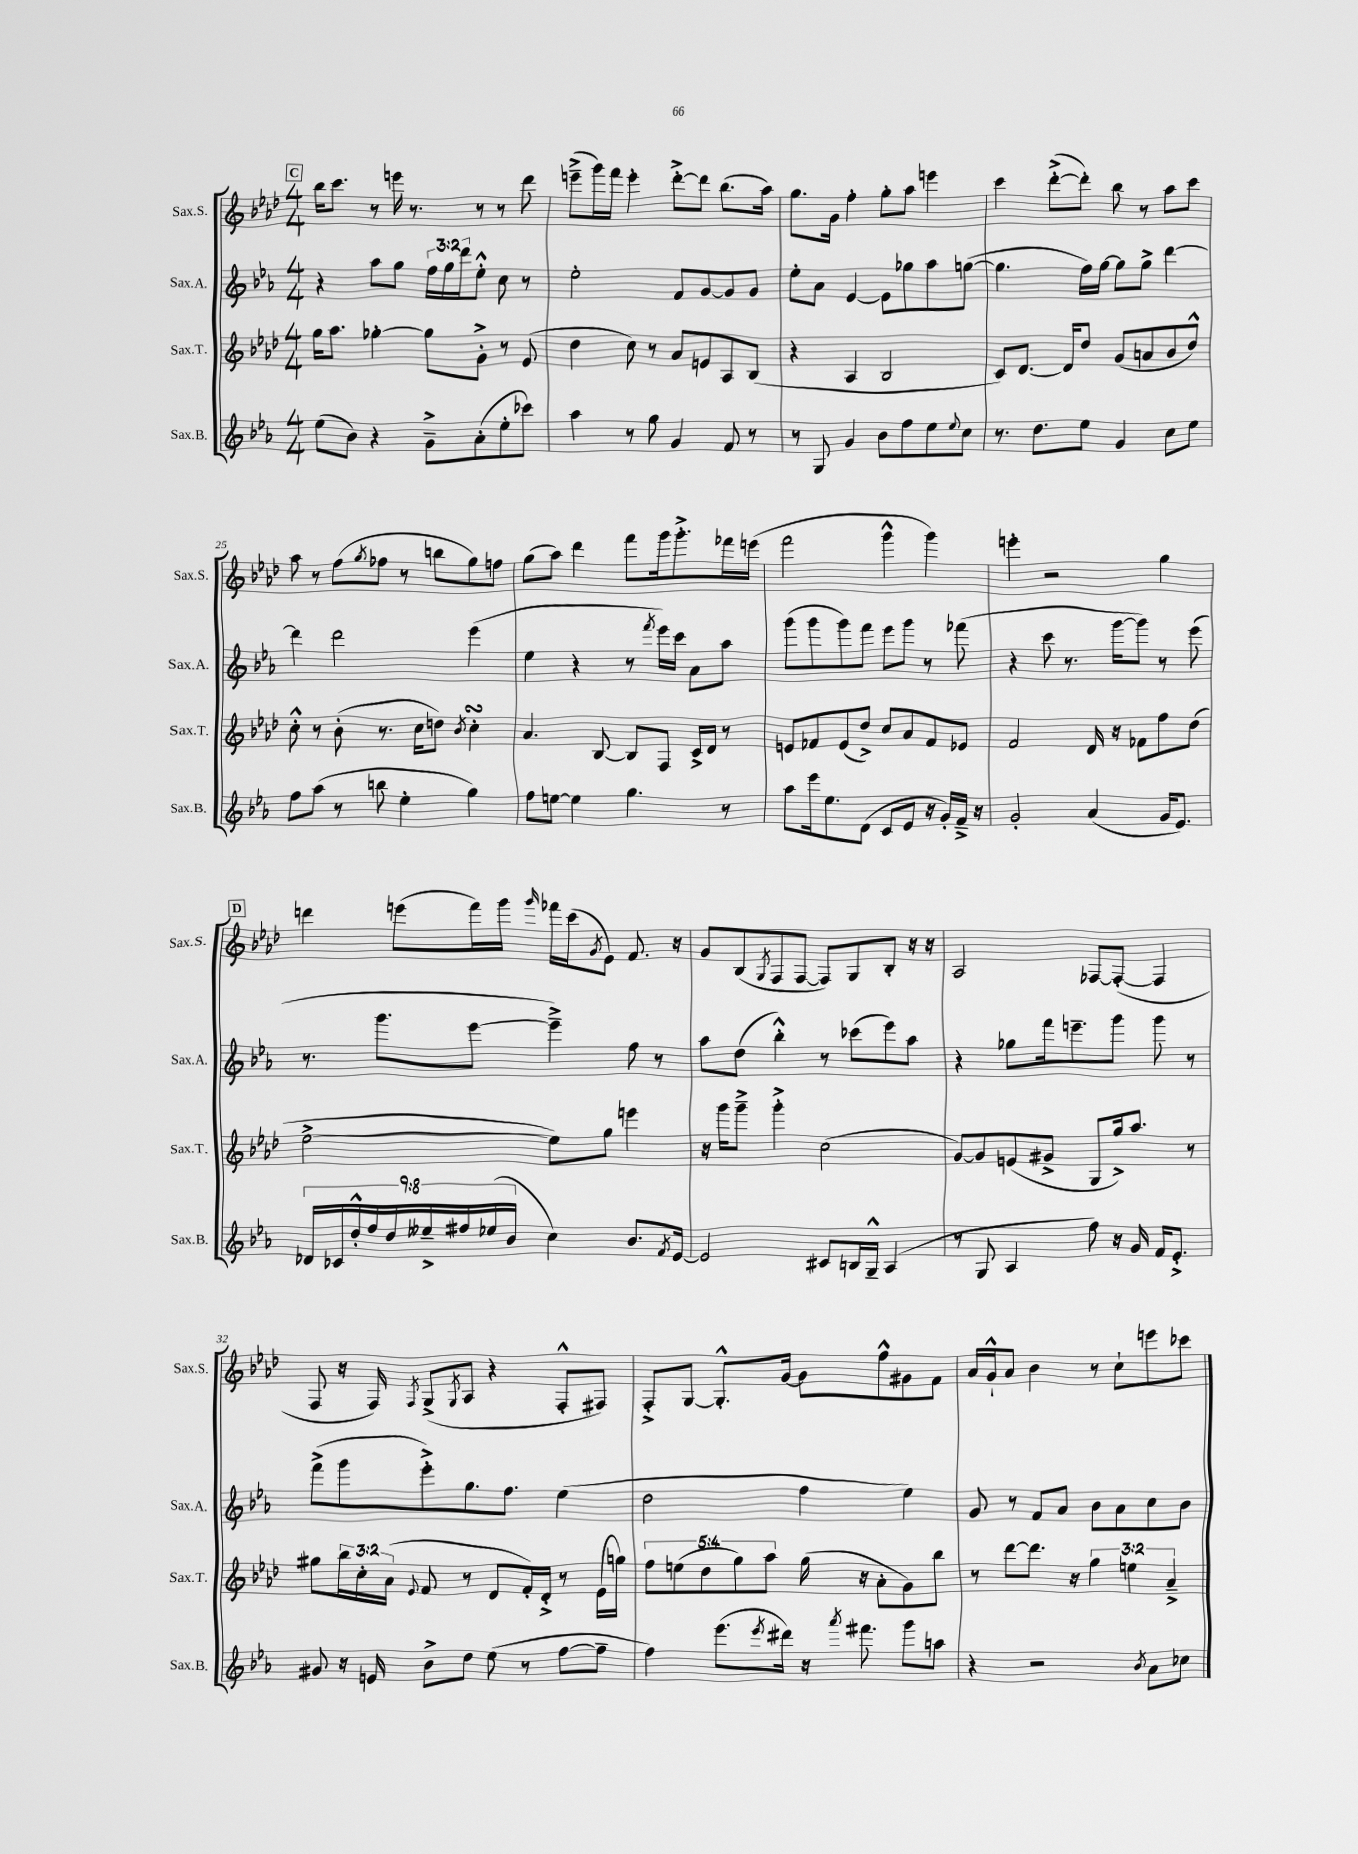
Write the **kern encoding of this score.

**kern	**kern	**kern	**kern
*staff4	*staff3	*staff2	*staff1
*clefG2	*clefG2	*clefG2	*clefG2
*k[b-e-a-]	*k[b-e-a-d-]	*k[b-e-a-]	*k[b-e-a-d-]
*M4/4	*M4/4	*M4/4	*M4/4
(8ee-	16gg	4r	16bb-
.	8.aa-	.	8.ccc
8b-)	.	.	.
4r	[4gg-'	8aa-	8r
.	.	8gg	16eee
.	.	.	8.r
8g~^	8gg-]	24ff	.
.	.	24gg	.
.	.	24ddd	.
(8a-'	8g'^	8ee-'^^	8r
8ee-'	8r	8cc	8r
8ccc-)	(8e-	8r	8ddd-
=	=	=	=
4aa-	4dd-	2ee-'	(8eee~^
.	.	.	16ggg)
.	.	.	16fff
8r	8cc)	.	4eee'
8gg	8r	.	.
4g	8a-	8f	[8ddd-'^
.	8e	[8g	8ddd-]
8f	8A-	8g]	(8.bb-
8r	(8B-	8g	.
.	.	.	16aa-)
=	=	=	=
8r	4r	8ee-'	8.gg
8G	.	8a-	.
.	.	.	16g
4g	4A-	[4e-	4ff'
8b-	2B-	8e-]	8gg'
8ff	.	8gg-	8aa-
8ee-	.	8aa-	4eee
8qqee-	.	.	.
8cc	.	([8gg	.
=	=	=	=
8.r	8c)	4.gg]	4ccc
.	[8.d-	.	.
8.dd	.	.	.
.	.	.	([8ddd-'^
.	16d-]	.	.
8ee-	8dd-	16ff)	8ddd-'])
.	.	[16gg	.
4g	(8g	8gg]	8bb-
.	8a	8gg^	8r
8cc	8b-	[4ddd	8aa-
8ee-	8dd-^^)	.	8ccc
=	=	=	=
8ff	8cc'^^	4ddd]	8aa-
(8aa-	8r	.	8r
8r	(8b-'	2ddd	(8ff
.	.	.	8qgg
8bb	8.r	.	8ff-
4ee-'	.	.	8r
.	16cc	.	.
.	8dd)	.	8bb
.	8qb-	.	.
4gg)	4cc'	(4eee-	8gg)
.	.	.	8ff
=	=	=	=
8ff	4.a-	4ee-	(8gg
[8ee	.	.	8aa-)
4ee]	.	4r	4ddd-
.	[8B-	.	.
4.gg	8B-]	8r	8fff
.	.	8qfff	.
.	8F	16eee-)	16ggg
.	.	16ccc	8.ggg'^
.	16c^	8a-	.
.	16d-	.	.
8r	8r	8aa-	16fff-
.	.	.	(16eee
=	=	=	=
8aa-	8e	(8ggg	2fff
16eee-	8f-	8ggg	.
8.ee-	.	.	.
.	(8e	8ggg)	.
(8d	8dd-^)	8fff	.
8c	8cc	8eee-	4ggg^^
8e-	8a-	8ggg	.
16r	8f-	8r	4ggg)
16g')	.	.	.
16f~^	8e-	(8fff-	.
16r	.	.	.
=	=	=	=
2g'	2f	4r	4eee'
.	.	8ccc	2r
.	.	8.r	.
(4a-	16d-	.	.
.	16r	[16ggg	.
.	8f-	8ggg])	.
16g	8ff	8r	4gg
8.e-)	.	.	.
.	(8dd-	(8eee-	.
=	=	=	=
18d-	[2ee-^	8.r	4ddd
18c-	.	.	.
18dd'^^	.	.	.
18ff	.	.	.
.	.	8.ggg	.
18dd	.	.	.
.	.	.	(8eee
18ee--~^	.	.	.
18ff#	.	.	.
.	.	[8eee-	16fff)
(18ee-	.	.	.
.	.	.	16ggg
18b-	.	.	.
.	.	.	16qqggg
4cc)	8ee-])	4eee-~^])	16fff-
.	.	.	(16ccc
.	.	.	8qg
.	8gg	.	8e-)
8.b-	4eee	8ff	8.f
.	.	8r	.
8qf	.	.	.
[16e-	.	.	16r
=	=	=	=
2e-]	16r	8aa-	8g
.	16ggg	.	.
.	8ggg~^	(8dd	(8B-
.	.	.	8qG
.	4ggg'^	4bb-'^^)	8F
.	.	.	[8F
8c#	(2cc	8r	8F])
16B	.	(8ccc-	8G
16G~^^	.	.	.
(4A-	.	8eee-)	8B-'
.	.	8aa-	16r
.	.	.	16r
=	=	=	=
8r	[8g)	4r	2A-
8G	8g]	.	.
4A-	(8e	8gg-	.
.	8g#^	16fff	.
.	.	8.eee~	.
8ff)	8G	.	[8F-
16r	16gg^)	8ggg	(8F-'_
16g	8.aa-	.	.
16f	.	8ggg	4F-]
8.e-'^	.	.	.
.	8r	8r	.
=	=	=	=
8g#	8gg#	(8fff^	8F
16r	24bb-	8ggg	16r
.	24cc'	.	.
16e	.	.	16F)
.	(24a-	.	.
.	8qqe-	.	8qF
8b-^	8f	8eee-'^)	(8G^
.	.	.	8qG
8dd	8r	8.gg	8A-
(8ee-	8d-	.	4r
.	.	8.ff	.
8r	16f')	.	.
.	16d-'^	.	.
[8ff	8r	(4ee-	8F'^^
8ff~]	(16e-	.	8F#)
.	16gg)	.	.
=	=	=	=
4ff)	10ff	2dd	8F'^
.	(10ee	.	.
.	.	.	[8G
.	10dd-	.	.
(8.eee-	.	.	8.G'^^]
.	10gg)	.	.
.	10aa-	.	.
8qeee-	.	.	.
16ddd#)	.	.	[16g
16r	(16gg	4ff	8g]
8qaaa-	.	.	.
8.fff#	16r	.	.
.	8a-'	.	8ff^^
8ggg	8g)	4ee-)	8g#
8aa	8bb-	.	8f
=	=	=	=
4r	8r	8g	16a-
.	.	.	16g`^^
.	[8ddd-	8r	8a-
2r	8.ddd-]	8f	4b-
.	.	8a-	.
.	16r	.	.
.	6gg	8b-	8r
.	.	8a-	8cc`
.	6ee	.	.
8qb-	.	.	.
8a-	.	8cc	8eee
.	6a-~^	.	.
8cc-	.	8b-	8ccc-
==	==	==	==
*-	*-	*-	*-
